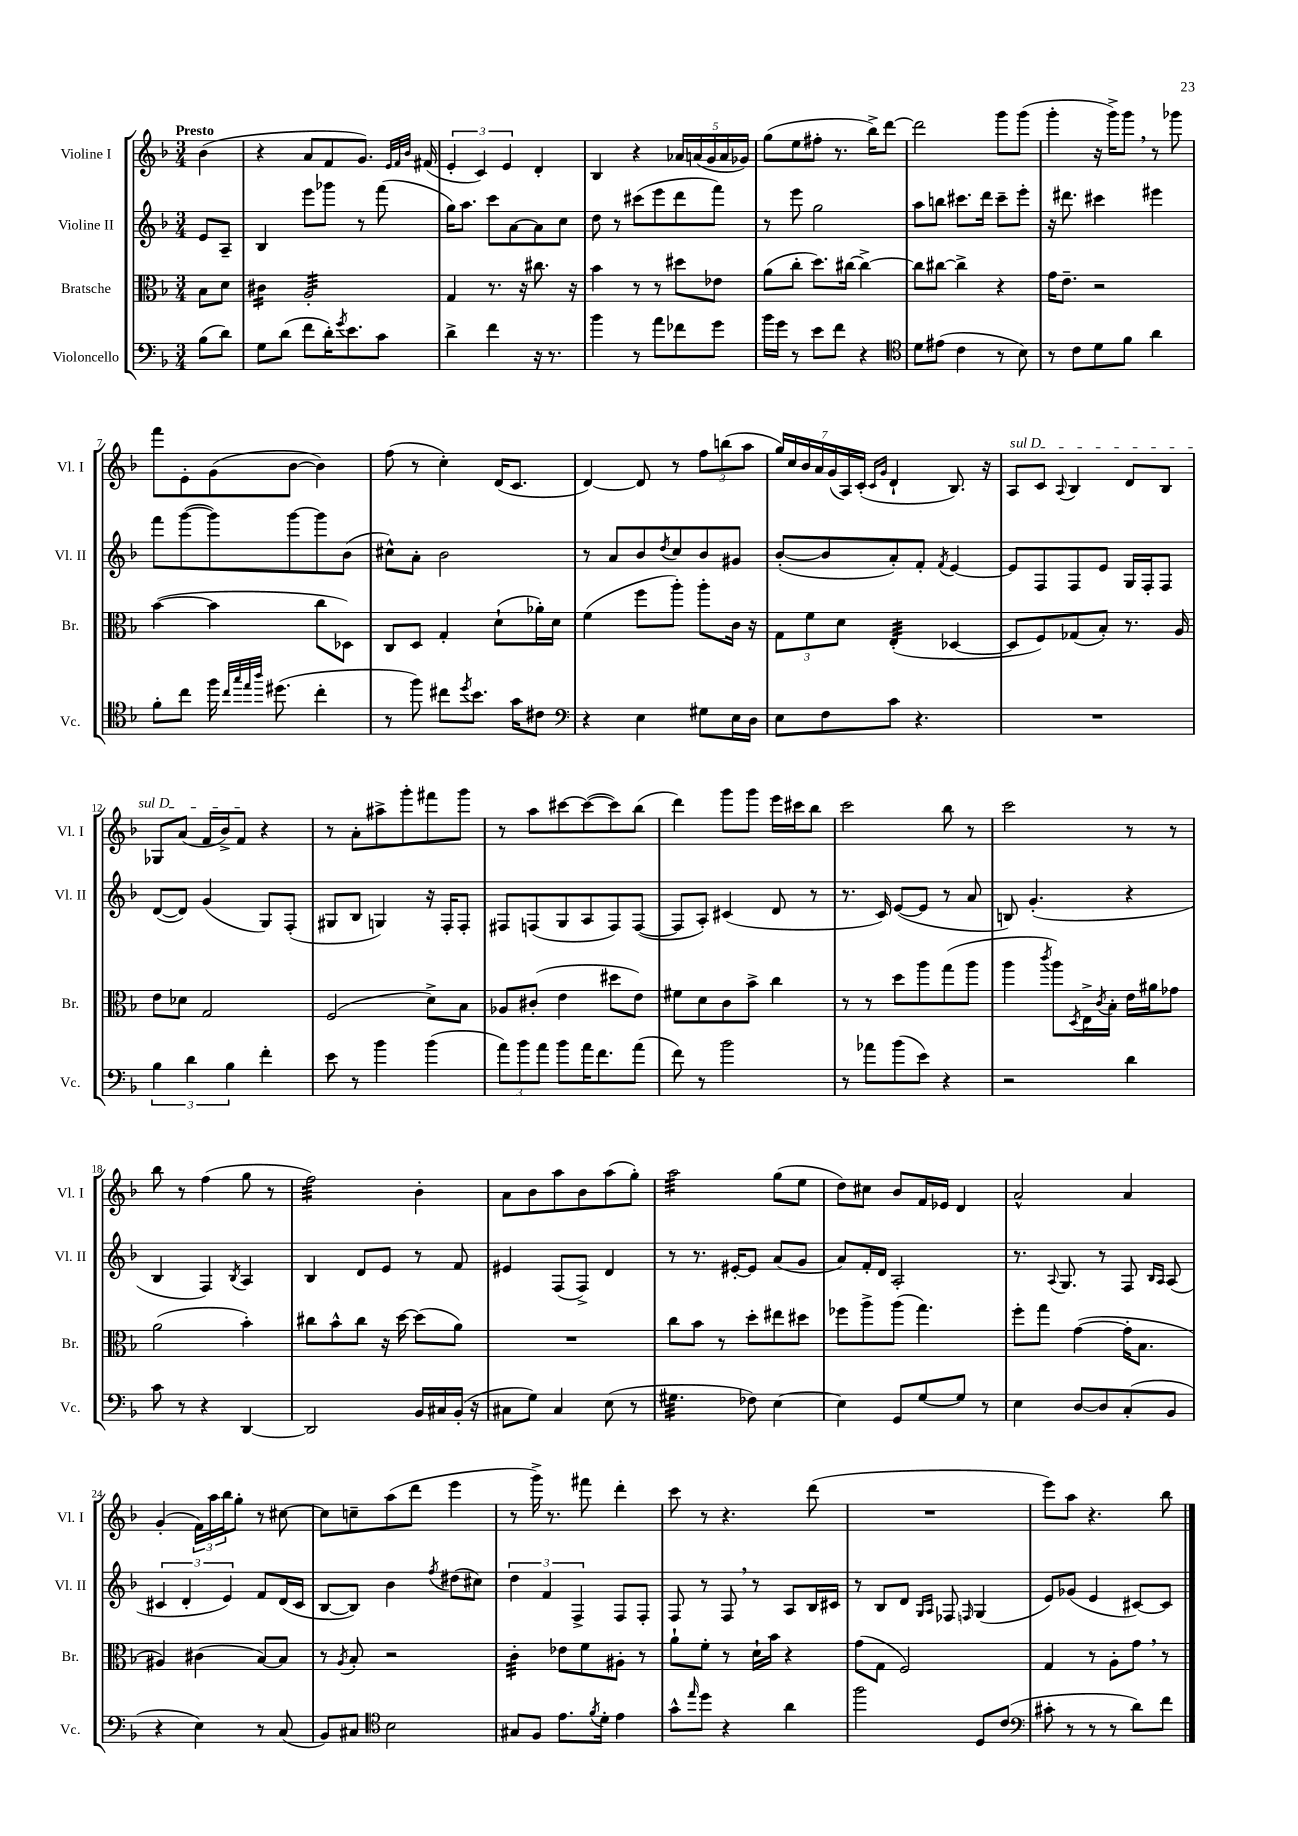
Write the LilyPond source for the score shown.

<<
\new StaffGroup <<
\new Staff = "s0" \with { instrumentName = "Violine I" shortInstrumentName = "Vl. I" } {
    \clef treble \key f \major \numericTimeSignature \time 3/4 \partial 4 \tempo "Presto"
    bes'4( |
    r4 a'8 f'8 g'8.) \grace { e'32 f'32 bes'32 } fis'16( |
    \tuplet 3/2 { e'4-. c'4) e'4 } d'4-. |
    bes4 r4 \tuplet 5/4 { aes'16 a'16( g'16 a'16 ges'16) } |
    g''8( e''8 fis''8-. r8. bes''16->) d'''8~ |
    d'''2 g'''8 g'''8( |
    g'''4-. r16 g'''16->) g'''8 \breathe r8 ges'''8 |
    f'''8 e'8-. g'8( bes'8~ bes'4) |
    f''8( r8 c''4-.) d'16( c'8. |
    d'4~) d'8 r8 \tuplet 3/2 { f''8 b''8( a''8 } |
    \tuplet 7/4 { g''16) c''16 bes'16 a'16 g'16( a16) c'16-.( } \grace { c'16 g'16 } d'4-! bes8.) r16 |
    \once \override TextSpanner.bound-details.left.text = \markup { \italic "sul D" } a8\startTextSpan c'8 \appoggiatura { a8 } bes4 d'8 bes8 |
    ges8 a'8( f'16 bes'16->) f'8\stopTextSpan r4 |
    r8 a'8-. ais''8-> g'''8-. fis'''8 g'''8 |
    r8 a''8 cis'''8~ cis'''8~( cis'''8) bes''8( |
    d'''4) g'''8 g'''8 e'''16 cis'''16 bes''8 |
    c'''2 bes''8 r8 |
    c'''2 r8 r8 |
    bes''8 r8 f''4( g''8 r8 |
    f''2:32) bes'4-. |
    a'8 bes'8 a''8 bes'8 a''8( g''8-.) |
    a''2:32 g''8( e''8 |
    d''8) cis''8 bes'8 f'16 ees'16 d'4 |
    a'2-^ a'4 |
    g'4-.( \tuplet 3/2 { f'16) a''16 bes''16 } g''8-. r8 cis''8~ |
    cis''8 c''8-- a''8( d'''8 e'''4 |
    r8 g'''16->) r8. fis'''8 d'''4-. |
    c'''8 r8 r4. d'''8( |
    R2. |
    e'''8) a''8 r4. bes''8 \bar "|." |
}
\new Staff = "s1" \with { instrumentName = "Violine II" shortInstrumentName = "Vl. II" } {
    \clef treble \key f \major \numericTimeSignature \time 3/4 \partial 4
    e'8 a8-- |
    bes4 e'''8 ges'''8 r8 f'''8( |
    g''16) a''8. c'''8 a'8~ a'8 c''8 |
    d''8 r8 cis'''8( e'''8 d'''8 f'''8) |
    r8 e'''8 g''2 |
    a''8 b''8 cis'''8. d'''16 cis'''8-- e'''8-. |
    r16 dis'''8. cis'''4 eis'''4 |
    f'''8 g'''8~( g'''8) g'''8~ g'''8 bes'8( |
    cis''8-^) a'8-. bes'2 |
    r8 a'8 bes'8 \acciaccatura { d''8 } c''8 bes'8 gis'8 |
    bes'8~-.( bes'8 a'8-.) f'8-. \acciaccatura { f'8 } e'4~ |
    e'8 f8 f8 e'8 g16 f16-. f8 |
    d'8~( d'8) g'4( g8) f8-.( |
    gis8 bes8 g4) r16 f16-. f8-. |
    fis8 f8( g8 a8 f8) f8~( |
    f8 a8-.) cis'4( d'8 r8 |
    r8. c'16) e'8~( e'8 r8 a'8 |
    b8) g'4.-.( r4 |
    bes4 f4) \acciaccatura { bes8 } a4 |
    bes4 d'8 e'8 r8 f'8 |
    eis'4 f8( f8->) d'4 |
    r8 r8. eis'16~-. eis'8 a'8( g'8 |
    a'8) f'16-. d'16 a2-. |
    r8. \appoggiatura { a8 } g8. r8 f8 \grace { bes16 a16 } a8( |
    \tuplet 3/2 { cis'4 d'4-. e'4) } f'8 d'16( cis'16 |
    bes8~ bes8) bes'4 \acciaccatura { f''8 } dis''8( cis''8) |
    \tuplet 3/2 { d''4 f'4 f4-> } f8 f8-. |
    f8 r8 f8 \breathe r8 a8 bes16 cis'16 |
    r8 bes8 d'8 \grace { g16 a16 } fes8 \grace { f16 } g4( |
    e'8) ges'8( e'4 cis'8~) cis'8 \bar "|." |
}
\new Staff = "s2" \with { instrumentName = "Bratsche" shortInstrumentName = "Br." } {
    \clef alto \key f \major \numericTimeSignature \time 3/4 \partial 4
    bes8 d'8 |
    cis'4:16 a2:32-. |
    g4 r8. r16 cis''8. r16 |
    bes'4 r8 r8 dis''8 ees'8 |
    a'8( c''8-. d''8.) cis''16~ cis''4~-> |
    cis''8 cis''8~ cis''4-> r4 |
    g'16 e'8.-- r2 |
    bes'4~( bes'4 c''8 des8) |
    c8 d8 g4-. d'8-!( aes'16-.) d'16 |
    f'4( f''8 a''8-.) a''8-. c'16 r16 |
    \tuplet 3/2 { g8 f'8 d'8 } e4:32-.( des4~ |
    des8 f8) ges8( bes8-.) r8. a16 |
    e'8 des'8 g2 |
    f2( d'8->) bes8 |
    aes8 cis'8-.( e'4 dis''8 e'8) |
    fis'8 d'8 c'8 bes'8-> c''4 |
    r8 r8 d''8 a''8 g''8( a''8 |
    a''4 \acciaccatura { c'''8 } a''8) \acciaccatura { d8 } e16-> \acciaccatura { c'8 } bes16-. e'16 ais'16 ges'8 |
    a'2( bes'4-.) |
    cis''8 bes'8-^ cis''8 r16 d''16~ d''8( a'8) |
    R2. |
    c''8 bes'8 r8 d''8-. eis''8 dis''8 |
    fes''8 a''8-> a''8( g''4.) |
    f''8-. g''8 g'4~( g'16-. bes8. |
    ais4) cis'4( bes8~) bes8 |
    r8 \acciaccatura { a8 } bes8-. r2 |
    c'4:32-. ees'8 f'8 ais8-. r8 |
    a'8-! f'8-. r8 d'16-! bes'16 r4 |
    g'8( g8 f2) |
    g4 r8 a8-. g'8 \breathe r8 \bar "|." |
}
\new Staff = "s3" \with { instrumentName = "Violoncello" shortInstrumentName = "Vc." } {
    \clef bass \key f \major \numericTimeSignature \time 3/4 \partial 4
    bes8( d'8) |
    g8 d'8( f'8 d'16-.) \acciaccatura { g'8 } e'8. c'8 |
    d'4-> f'4 r16 r8. |
    bes'4 r8 a'8 fes'8 g'8 |
    bes'16 g'16 r8 e'8 f'8 r4 |
    \clef tenor d'8 eis'8( c'4 r8 bes8) |
    r8 c'8 d'8 f'8 a'4 |
    f'8-. c''8 f''16 \grace { c''32 g''32 e''32 a''32 } dis''8.( c''4-. |
    r8 f''8) cis''8 \acciaccatura { d''8 } bes'8. g'16 cis'8 |
    \clef bass r4 e4 gis8 e16 d16 |
    e8 f8 c'8 r4. |
    R2. |
    \tuplet 3/2 { bes4 d'4 bes4 } f'4-. |
    e'8 r8 bes'4 bes'4( |
    \tuplet 3/2 { a'8) bes'8 a'8 } bes'8 a'16 f'8. a'8( |
    f'8) r8 bes'2 |
    r8 aes'8 bes'8( e'8) r4 |
    r2 d'4 |
    c'8 r8 r4 d,4~ |
    d,2 bes,16 cis16 bes,16-.( r16 |
    cis8 g8) cis4 e8( r8 |
    gis4.:32 fes8) e4~ |
    e4 g,8 g8~ g8 r8 |
    e4 d8~ d8 c8-.( bes,8 |
    r4 e4) r8 c8( |
    bes,8) cis8 \clef tenor bes2 |
    gis8 f8 e'8. \acciaccatura { f'8 } d'16-. e'4 |
    g'8-^ \grace { e''16 } d''8 r4 a'4 |
    f''2 d8 c'8( |
    \clef bass cis'8-. r8 r8 r8 d'8) f'8 \bar "|." |
}
>>
>>
